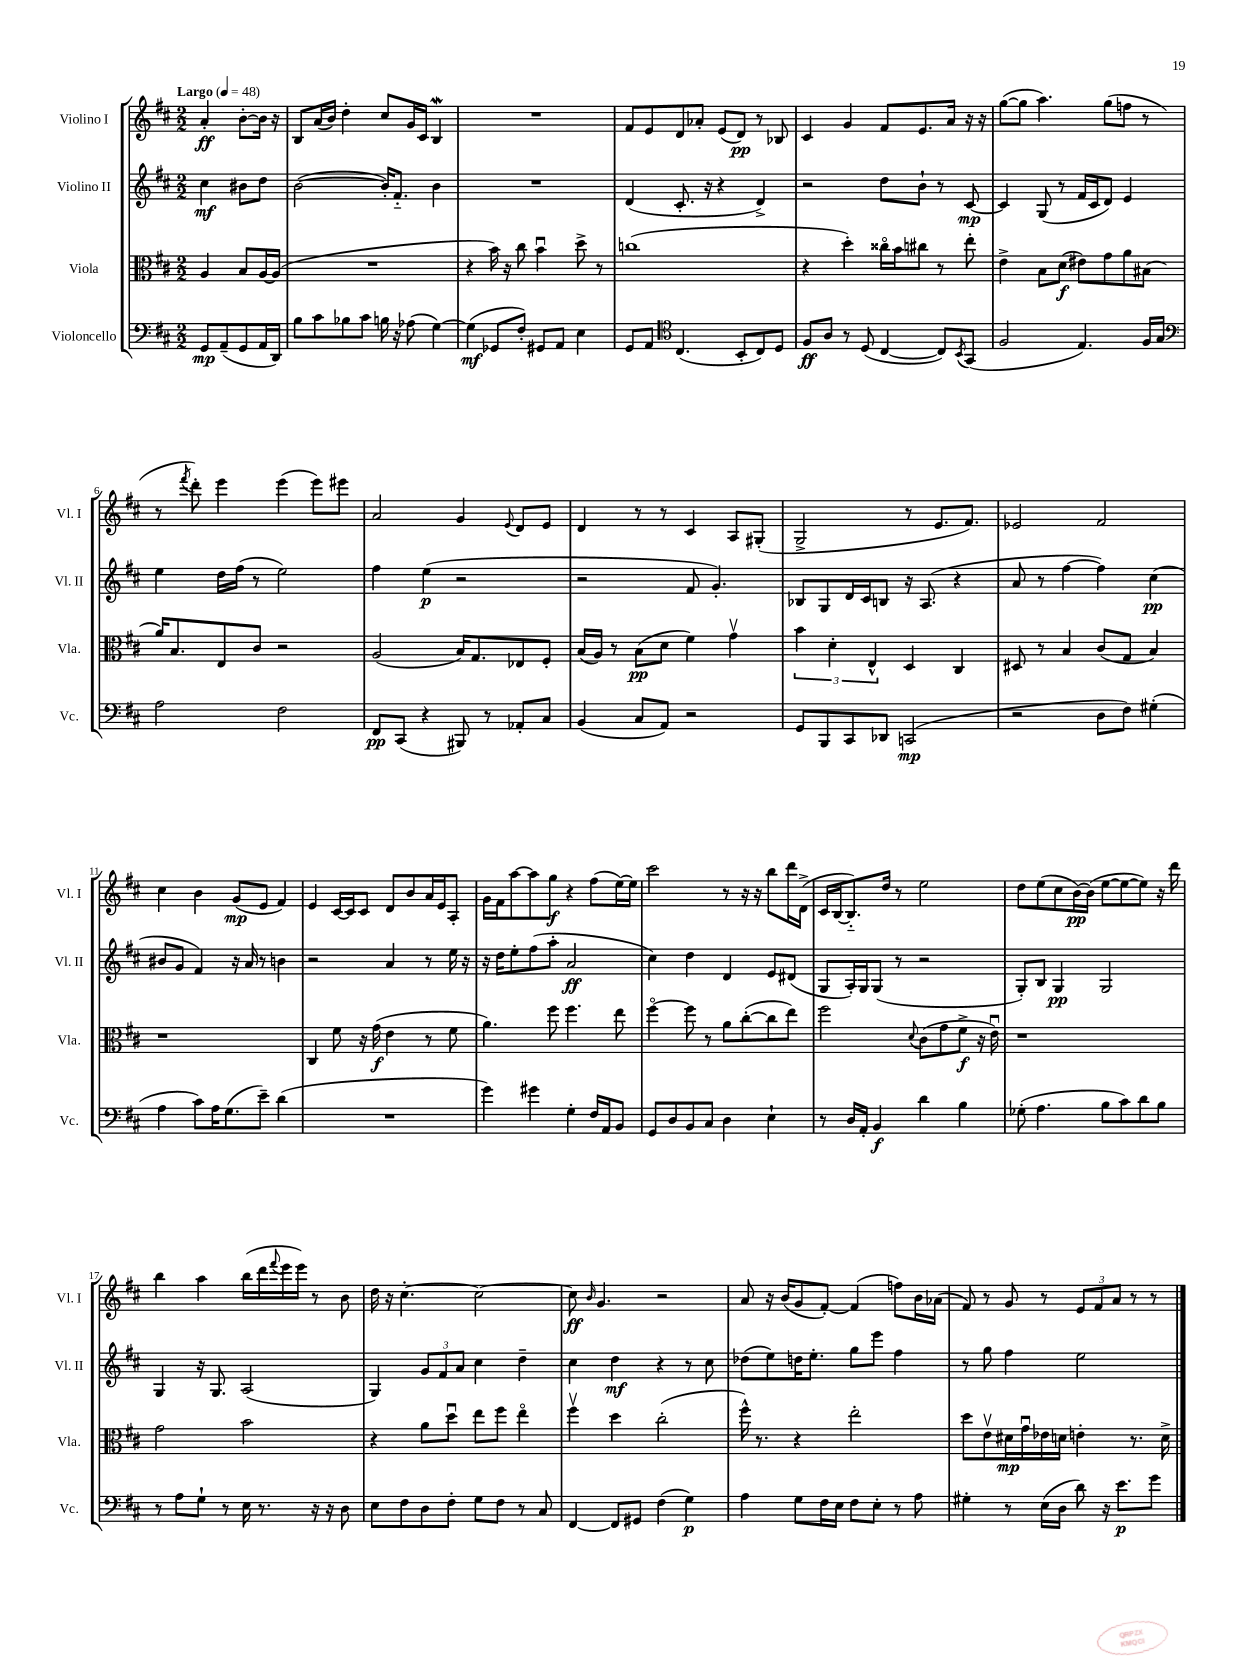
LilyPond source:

<<
\new StaffGroup <<
\new Staff = "s0" \with { instrumentName = "Violino I" shortInstrumentName = "Vl. I" } {
    \clef treble \key d \major \numericTimeSignature \time 2/2 \partial 2 \tempo "Largo" 4 = 48
    a'4-.\ff b'8~-. b'16 r16 |
    b8 a'16( b'16) d''4-. cis''8 g'16 cis'16 b4\mordent |
    R1 |
    fis'8 e'8 d'8 aes'8-. e'8( d'8\pp) r8 bes8 |
    cis'4 g'4 fis'8 e'8. a'16 r16 r16 |
    g''8~( g''8 a''4.) g''8( f''8 r8 |
    r8 \acciaccatura { fis'''8 } d'''8-.) e'''4 e'''4( e'''8) eis'''8 |
    a'2 g'4 \appoggiatura { e'8 } d'8 e'8 |
    d'4 r8 r8 cis'4 a8 gis8-.( |
    g2-> r8 e'8. fis'8.) |
    ees'2 fis'2 |
    cis''4 b'4 g'8\mp( e'8 fis'4) |
    e'4 cis'16~ cis'16 cis'8 d'8 b'8 a'16 e'16 a8-. |
    g'16 fis'16 a''8~ a''8 g''8\f r4 fis''8( e''16~) e''16 |
    cis'''2 r8 r16 r16 b''8 d'''16 d'16->( |
    cis'16 b16~ b8.-_) d''16 r8 e''2 |
    d''8 e''8( cis''8 b'16~\pp) b'16( e''8~ e''8~ e''8) r16 d'''16 |
    b''4 a''4 b''16( d'''16 \appoggiatura { fis'''8 } e'''16 e'''16) r8 b'8 |
    d''16 r16 cis''4.~-. cis''2~ |
    cis''8\ff \grace { b'16 } g'4. r2 |
    a'8 r16 b'16( g'8 fis'8~-.) fis'4( f''8) b'16 aes'16( |
    fis'8) r8 g'8 r8 \tuplet 3/2 { e'8 fis'8 a'8 } r8 r8 \bar "|." |
}
\new Staff = "s1" \with { instrumentName = "Violino II" shortInstrumentName = "Vl. II" } {
    \clef treble \key d \major \numericTimeSignature \time 2/2 \partial 2
    cis''4\mf bis'8 d''8 |
    b'2~( b'16-.) fis'8.-_ b'4 |
    R1 |
    d'4( cis'8.-. r16 r4 d'4->) |
    r2 d''8 b'8-! r8 cis'8~\mp |
    cis'4 g8( r8 fis'16 cis'16 d'8) e'4 |
    e''4 d''16 fis''16( r8 e''2) |
    fis''4 e''4\p( r2 |
    r2 fis'8 g'4.-.) |
    bes8 g8 d'16 cis'16 b8 r16 a8.( r4 |
    a'8 r8 fis''4~ fis''4) cis''4\pp( |
    bis'8 g'8 fis'4) r16 a'16 r8 b'4 |
    r2 a'4 r8 e''16 r16 |
    r16 d''16 e''8-. fis''8( a''8-. a'2\ff |
    cis''4) d''4 d'4 e'8 dis'8( |
    g8 a16-.) g16 g8( r8 r2 |
    g8-.) b8 g4\pp g2 |
    g4 r16 g8. a2( |
    g4) \tuplet 3/2 { g'8 fis'8 a'8 } cis''4 d''4-- |
    cis''4 d''4\mf r4 r8 cis''8 |
    des''8( e''8) d''16 e''8.-. g''8 e'''8 fis''4 |
    r8 g''8 fis''4 e''2 \bar "|." |
}
\new Staff = "s2" \with { instrumentName = "Viola" shortInstrumentName = "Vla." } {
    \clef alto \key d \major \numericTimeSignature \time 2/2 \partial 2
    a4 b8 a16~ a16( |
    R1 |
    r4 b'16) r16 cis''8 b'4\downbow d''8-> r8 |
    c''1( |
    r4 d''4-.) cisis''16\flageolet b'16 cis''8 r8 e''8-. |
    e'4-> b8 d'8\f( eis'8) g'8 a'8 bis8( |
    a'16) b8. e8 cis'8 r2 |
    a2( b16) g8. ees8 fis8-. |
    b16( a16) r8 b8\pp( d'8 fis'4) g'4\upbow |
    \tuplet 3/2 { b'4 d'4-. e4-^ } d4 cis4 |
    dis8 r8 b4 cis'8( g8 b4) |
    r1 |
    cis4 fis'8 r16 g'16\f( e'4 r8 fis'8 |
    a'4.) fis''8 fis''4. e''8 |
    fis''4~\flageolet fis''8 r8 a'8 cis''8~-.( cis''8 e''8) |
    fis''2 \appoggiatura { d'8 } cis'8( g'8 fis'8->\f r16 e'16\downbow) |
    r1 |
    g'2 b'2 |
    r4 a'8 d''8\downbow e''8 fis''8 e''4\flageolet |
    fis''4\upbow d''4 cis''2-.( |
    fis''16-^) r8. r4 e''2-. |
    d''8 e'8\upbow dis'16\mp g'16\downbow ees'16 d'16 e'4-. r8. d'16-> \bar "|." |
}
\new Staff = "s3" \with { instrumentName = "Violoncello" shortInstrumentName = "Vc." } {
    \clef bass \key d \major \numericTimeSignature \time 2/2 \partial 2
    g,8\mp a,8--( g,8 a,16 d,16) |
    b8 cis'8 bes8 cis'8 b16 r16 aes8( g4~) |
    g4\mf( ges,8 fis8-.) gis,8 a,8 e4 |
    g,8 a,8 \clef tenor cis4.( b,8-. cis8) d8 |
    fis8\ff a8 r8 d8( cis4~ cis8) \acciaccatura { b,8 } g,8( |
    fis2 e4.) fis16 g16 |
    \clef bass a2 fis2 |
    fis,8\pp cis,8( r4 bis,,8) r8 aes,8-. cis8 |
    b,4( cis8 a,8) r2 |
    g,8 b,,8 cis,8 des,8 c,2\mp( |
    r2 d8 fis8) gis4-.( |
    a4 cis'8) a16 g8.( e'8--) d'4( |
    R1 |
    g'4) gis'4 g4-. fis16 a,16 b,8 |
    g,8 d8 b,8 cis8 d4 e4-! |
    r8 d16 a,16-. b,4\f d'4 b4 |
    ges8-.( a4. b8 cis'8) d'8 b8 |
    r8 a8 g8-! r8 e16 r8. r16 r16 d8 |
    e8 fis8 d8 fis8-. g8 fis8 r8 cis8 |
    fis,4~ fis,8 gis,8 fis4( g4\p) |
    a4 g8 fis16 e16 fis8 e8-. r8 a8 |
    gis4-. r8 e16( d16 d'8) r16 e'8.\p g'8 \bar "|." |
}
>>
>>
